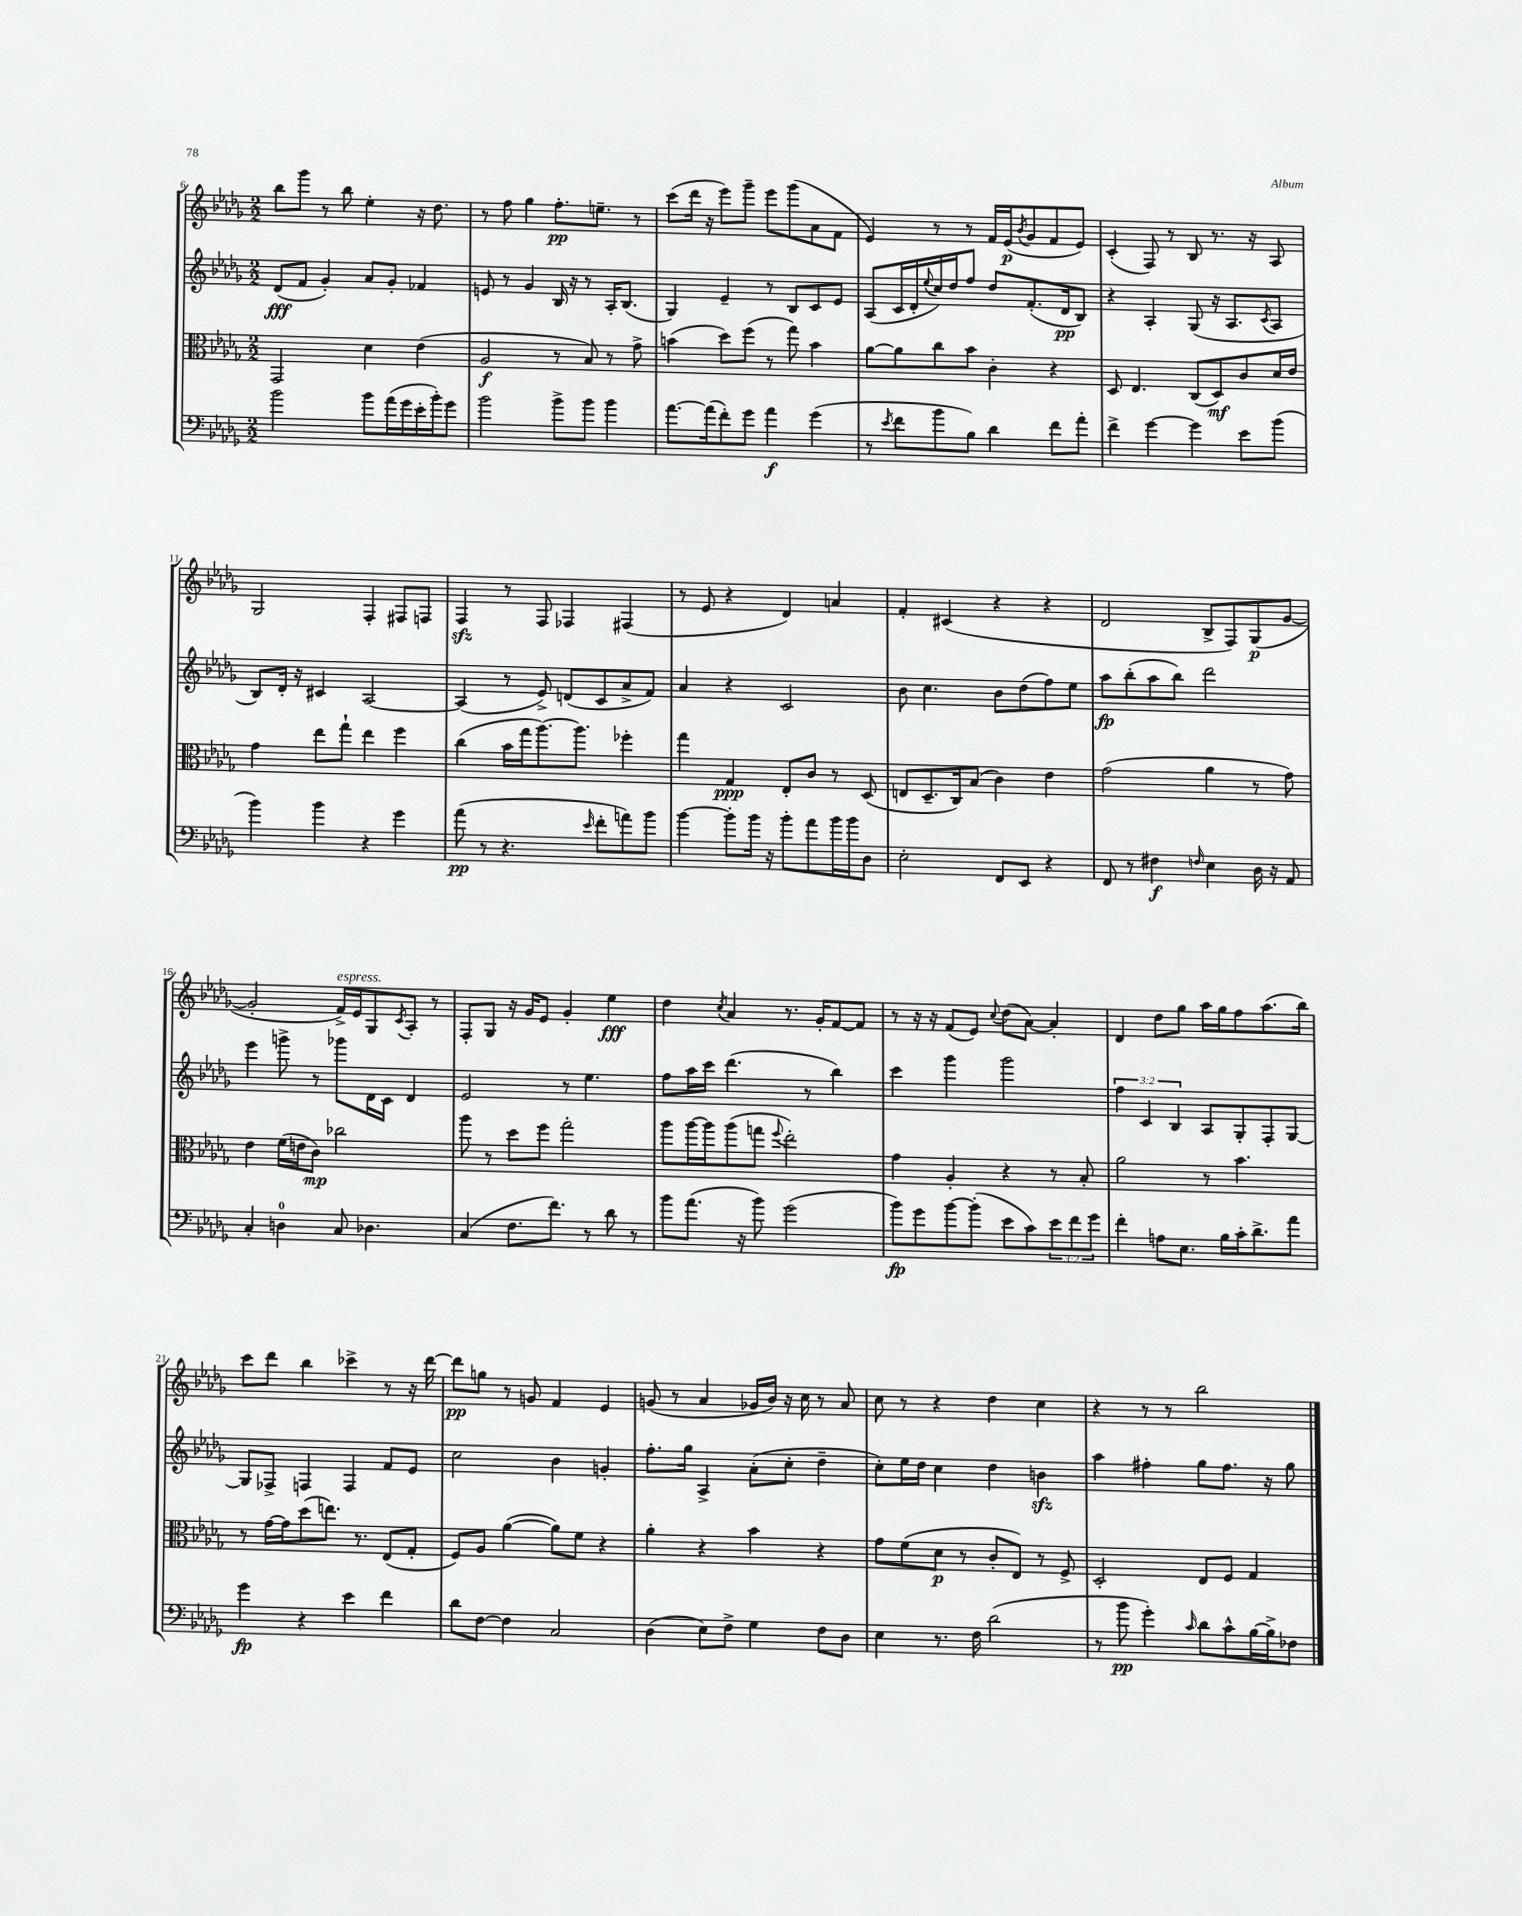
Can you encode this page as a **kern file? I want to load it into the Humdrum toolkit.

**kern	**dynam	**kern	**dynam	**kern	**dynam	**kern	**dynam
*part4	*part4	*part3	*part3	*part2	*part2	*part1	*part1
*staff4	*staff4	*staff3	*staff3	*staff2	*staff2	*staff1	*staff1
*clefF4	*	*clefC3	*	*clefG2	*	*clefG2	*
*k[b-e-a-d-g-]	*	*k[b-e-a-d-g-]	*	*k[b-e-a-d-g-]	*	*k[b-e-a-d-g-]	*
*M2/2	*	*M2/2	*	*M2/2	*	*M2/2	*
=6	=6	=6	=6	=6	=6	=6	=6
2b-\	.	2GG-/	.	(8d-/L	fff	8bb-\L	.
.	.	.	.	8f/J	.	8ggg-\J	.
.	.	.	.	4g-'/)	.	8r	.
.	.	.	.	.	.	8bb-\	.
8b-\L	.	4d-\	.	8a-/L	.	4ee-'\	.
(16a-\L	.	.	.	8g-'/J	.	.	.
16g-\	.	.	.	.	.	.	.
16e-'\	.	(4e-\	.	4f-X/	.	16r	.
16b-'\J)	.	.	.	.	.	8.dd-\	.
8g-\J	.	.	.	.	.	.	.
=7	=7	=7	=7	=7	=7	=7	=7
2b-\	.	2A-/	f	8en/	.	8r	.
.	.	.	.	8r	.	8ff\	.
.	.	.	.	4g-/	.	4gg-\	.
8b-^\L	.	8r	.	16B-/	.	8.ff'\L	pp
.	.	.	.	16r	.	.	.
8b-\J	.	8B-/)	.	8r	.	.	.
.	.	.	.	.	.	8.een~\J	.
4b-\	.	8r	.	16A-'/KL	.	.	.
.	.	.	.	(8.B-/J	.	.	.
.	.	8g-^\	.	.	.	8r	.
=8	=8	=8	=8	=8	=8	=8	=8
[8.a-\L	.	(4bn\	.	4G-/)	.	(8ccc\L	.
.	.	.	.	.	.	16ddd-\Jk	.
(16a-\k]	.	.	.	.	.	16r	.
8f'\)	.	8dd-\L)	.	4e-~/	.	8eee-\L)	.
8g-\J	.	(8ff\J	.	.	.	8ggg-~\J	.
4a-\	f	8r	.	8r	.	8eee-\L	.
.	.	8gg-\)	.	8B-/L	.	(8ggg-\	.
(4g-\	.	4b\	.	8c/	.	8a-\	.
.	.	.	.	8e-/J	.	8f\J	.
=9	=9	=9	=9	=9	=9	=9	=9
8r	.	[8a-\L	.	(8A-/L	.	4e-/)	.
8qe-/	.	.	.	.	.	.	.
8f\L	.	8a-\]	.	16c/L	.	.	.
.	.	.	.	16d-'/	.	.	.
.	.	.	.	8qqee-/	.	.	.
8b-\	.	8cc\	.	16cc/)	.	8r	.
.	.	.	.	16dd-/J	.	.	.
8B-\J)	.	8b-\J	.	8ff/J	.	8r	.
4d-\	.	4c'\	.	8dd-/L	.	16f/LL	.
.	.	.	.	.	.	(16e-/J	p
.	.	.	.	.	.	8qb-/	.
.	.	.	.	(8.f'/	.	8g-/	.
8f\L	.	4r	.	.	.	8f/	.
.	.	.	.	16d-/k	pp	.	.
8a-'\J	.	.	.	8B-/J)	.	8e-/J)	.
=10	=10	=10	=10	=10	=10	=10	=10
4f^\	.	8D-/	.	4r	.	(4c'/	.
.	.	4.E-/	.	.	.	.	.
[4g-\	.	.	.	4A-'/	.	8F/)	.
.	.	.	.	.	.	8r	.
4g-\]	.	(8C/L	.	(8G-/	.	8B-/	.
.	.	8D-/)	mf	16r	.	8.r	.
.	.	.	.	8.A-/L	.	.	.
8e-\L	.	8c/	.	.	.	.	.
.	.	.	.	.	.	16r	.
.	.	.	.	8qc/	.	.	.
(8b-\J	.	16d-/L	.	8A-/J	.	8A-/	.
.	.	16e-/JJ	.	.	.	.	.
!!LO:LB:g=z
=11	=11	=11	=11	=11	=11	=11	=11
4b-\)	.	4g-\	.	8B-/L)	.	2G-/	.
.	.	.	.	16d-'/Jk	.	.	.
.	.	.	.	16r	.	.	.
4b-\	.	8ee-\L	.	4c#X/	.	.	.
.	.	8gg-`\J	.	.	.	.	.
4r	.	4ee-\	.	[2A-/	.	4F'/	.
4g-\	.	4ff\	.	.	.	8F#X/L	.
.	.	.	.	.	.	8Fn/J	.
=12	=12	=12	=12	=12	=12	=12	=12
(8a-\	pp	(4cc\	.	(4A-/]	.	4Fzz/	.
8r	.	.	.	.	.	.	.
4.r	.	16b-\LL	.	8r	.	8r	.
.	.	16gg-\J	.	.	.	.	.
.	.	[8.aa-\)	.	8e-^/)	.	8F/	.
.	.	.	.	(8dn/L	.	4F-X/	.
.	.	8.aa-\J]	.	.	.	.	.
16qqe-/	.	.	.	.	.	.	.
8f'\L	.	.	.	8c/	.	.	.
8an\)	.	4ff-X'\	.	8a-^/	.	(4F#X/	.
8b-\J	.	.	.	8f/J)	.	.	.
=13	=13	=13	=13	=13	=13	=13	=13
[4b-\	.	4gg-\	.	4a-/	.	8r	.
.	.	.	.	.	.	8e-/	.
8b-'\L]	.	4G-/	ppp	4r	.	4r	.
16b-\Jk	.	.	.	.	.	.	.
16r	.	.	.	.	.	.	.
8b-'\L	.	8E-'/L	.	2c/	.	4d-/)	.
8a-\	.	8c/J	.	.	.	.	.
16b-\L	.	8r	.	.	.	4an/	.
16b-\J	.	.	.	.	.	.	.
8D-\J	.	(8D-/	.	.	.	.	.
=14	=14	=14	=14	=14	=14	=14	=14
2E-'\	.	8En/L	.	8b-\	.	4f'/	.
.	.	8.D-~/	.	4.cc\	.	.	.
.	.	.	.	.	.	(4c#X/	.
.	.	16C/k)	.	.	.	.	.
.	.	(8B-/J	.	.	.	.	.
8FF/L	.	4c\)	.	8b-\L	.	4r	.
8EE-/J	.	.	.	(8dd-\	.	.	.
4r	.	4e-\	.	8ff\)	.	4r	.
.	.	.	.	8ee-\J	.	.	.
=15	=15	=15	=15	=15	=15	=15	=15
8FF/	.	(2g-\	.	8aa-\L	fp	2d-/	.
8r	.	.	.	(8bb-'\	.	.	.
4F#X\	f	.	.	8aa-\	.	.	.
.	.	.	.	8bb-\J)	.	.	.
16qqFn/	.	.	.	.	.	.	.
4E-\	.	4a-\	.	2ddd-\	.	8B-^/L	.
.	.	.	.	.	.	8F/)	.
16D-\	.	8r	.	.	.	(8G-/	p
16r	.	.	.	.	.	.	.
8AA-/	.	8g-\)	.	.	.	[8g-/J	.
!!LO:LB:g=z
=16	=16	=16	=16	=16	=16	=16	=16
4C'/	.	4e-\	.	4eee-\	.	2g-'/]	.
4Dn\	.	(16f\LL	.	8gggn^\	.	.	.
.	.	16en\J	.	.	.	.	.
.	.	8c\J)	mp	8r	.	.	.
!	!	!	!	!	!	!LO:TX:a:i:t=espress.	!
8C/	.	2cc-X\	.	8ggg-X\L	.	16f^/LL)	.
.	.	.	.	.	.	16e-/J	.
4.D-X\	.	.	.	16d-\L	.	8G-/	.
.	.	.	.	16c\JJ	.	.	.
.	.	.	.	.	.	8qc/	.
.	.	.	.	4d-/	.	8A-'/J	.
.	.	.	.	.	.	8r	.
=17	=17	=17	=17	=17	=17	=17	=17
(4C/	.	8aa-\	.	2e-/	.	8F'/L	.
.	.	8r	.	.	.	8G-/J	.
8.F\L	.	8dd-\L	.	.	.	16r	.
.	.	.	.	.	.	16g-/KL	.
.	.	8ff\J	.	.	.	8e-/J	.
8.f\J)	.	.	.	.	.	.	.
.	.	2gg-'\	.	8r	.	4g-'/	.
8r	.	.	.	4.ee-\	.	.	.
8d-\	.	.	.	.	.	4ee-\	fff
8r	.	.	.	.	.	.	.
=18	=18	=18	=18	=18	=18	=18	=18
8b-\L	.	8aa-\L	.	8ff\L	.	4dd-\	.
(8.a-\J	.	[16aa-\L	.	16aa-\L	.	.	.
.	.	16aa-\J]	.	16ccc\JJ	.	.	.
.	.	.	.	.	.	8qcc/	.
.	.	(8aa-\	.	(4.ddd-\	.	4a-/	.
16r	.	.	.	.	.	.	.
8b-\)	.	8ggn\J	.	.	.	.	.
.	.	8qqff/	.	.	.	.	.
(2g-\	.	2ee-'\)	.	.	.	8.r	.
.	.	.	.	8r	.	.	.
.	.	.	.	.	.	16g-'/KL	.
.	.	.	.	4bb-\)	.	[8f/	.
.	.	.	.	.	.	8f/J]	.
=19	=19	=19	=19	=19	=19	=19	=19
8b-\L)	fp	4g-\	.	4ccc\	.	8r	.
8g-\	.	.	.	.	.	16r	.
.	.	.	.	.	.	16r	.
[8b-\	.	4A-'/	.	4ggg-\	.	(8f/L	.
(8b-'\J]	.	.	.	.	.	8e-/J)	.
.	.	.	.	.	.	8qqcc/	.
8e-\L	.	4r	.	2ggg-\	.	(8dd-\L	.
8c\)	.	.	.	.	.	[8a-\J)	.
12e-\	.	8r	.	.	.	4a-'/]	.
12f\	.	.	.	.	.	.	.
.	.	8B-'/	.	.	.	.	.
12g-\J	.	.	.	.	.	.	.
=20	=20	=20	=20	=20	=20	=20	=20
4f'\	.	2a-\	.	6ff\	.	4d-/	.
.	.	.	.	6c/	.	.	.
8An\L	.	.	.	.	.	8dd-\L	.
.	.	.	.	6B-/	.	.	.
8.E-\J	.	.	.	.	.	8gg-\J	.
.	.	8r	.	8A-/L	.	16aa-\LL	.
16B-\LL	.	.	.	.	.	16gg-\J	.
16c'\J	.	4.b-\	.	8G-'/	.	8ff\	.
8.d-^\	.	.	.	.	.	.	.
.	.	.	.	8F'/	.	(8.aa-\	.
8a-\J	.	.	.	[8G-/J	.	.	.
.	.	.	.	.	.	16bb-\Jk)	.
!!LO:LB:g=z
=21	=21	=21	=21	=21	=21	=21	=21
4g-\	fp	8r	.	8G-/L]	.	8ccc\L	.
.	.	[16g-\LL	.	8F-X^/J	.	8ddd-\J	.
.	.	16g-\J]	.	.	.	.	.
4r	.	(8dd-\	.	4Fn/	.	4bb-\	.
.	.	8.een\J)	.	.	.	.	.
4e-\	.	.	.	4F/	.	4ccc-X^\	.
.	.	8.r	.	.	.	.	.
4f\	.	(8E-/L	.	8f/L	.	8r	.
.	.	8G-'/J	.	8e-/J	.	16r	.
.	.	.	.	.	.	[16ddd-\	.
=22	=22	=22	=22	=22	=22	=22	=22
8d-\L	.	8F/L)	.	2cc\	.	8ddd-\L]	pp
[8F\J	.	8A-/J	.	.	.	8ggn\J	.
4F\]	.	([4a-\	.	.	.	8r	.
.	.	.	.	.	.	8gn/	.
2C/	.	8a-\L])	.	4b-\	.	4f/	.
.	.	8f\J	.	.	.	.	.
.	.	4r	.	4gn'/	.	4e-/	.
=23	=23	=23	=23	=23	=23	=23	=23
(4D-\	.	4a-'\	.	8.ff'\L	.	(8gn/	.
.	.	.	.	.	.	8r	.
.	.	.	.	16gg-\Jk	.	.	.
8E-\L)	.	4r	.	4A-^/	.	4a-/	.
8F^\J	.	.	.	.	.	.	.
4G-\	.	4b-\	.	(8a-'\L	.	16g-X/LL	.
.	.	.	.	.	.	16b-/JJ)	.
.	.	.	.	8cc'\J	.	16r	.
.	.	.	.	.	.	16cc\	.
8F\L	.	4r	.	4dd-~\	.	8r	.
8D-\J	.	.	.	.	.	8a-/	.
=24	=24	=24	=24	=24	=24	=24	=24
4E-\	.	8g-\L	.	8cc'\L)	.	8cc\	.
.	.	(8f\	.	16ee-\L	.	8r	.
.	.	.	.	16dd-\JJ	.	.	.
8.r	.	8d-\J	p	4cc\	.	4r	.
.	.	8r	.	.	.	.	.
16F\	.	.	.	.	.	.	.
(2d-\	.	8c'/L	.	4dd-\	.	4dd-\	.
.	.	8E-/J)	.	.	.	.	.
.	.	8r	.	4bnzz\	.	4cc\	.
.	.	8F^/	.	.	.	.	.
=25	=25	=25	=25	=25	=25	=25	=25
8r	.	2D-'/	.	4aa-\	.	4r	.
8b-\	pp	.	.	.	.	.	.
4g-'\)	.	.	.	4ff#X'\	.	8r	.
.	.	.	.	.	.	8r	.
16qqc/	.	.	.	.	.	.	.
8d-\L	.	8E-/L	.	8gg-\L	.	2bb-\	.
8c^^\	.	8F/J	.	8.ff#\J	.	.	.
[16B-\L	.	4G-/	.	.	.	.	.
16B-^\J]	.	.	.	16r	.	.	.
8F-X\J	.	.	.	8gg-\	.	.	.
==	==	==	==	==	==	==	==
*-	*-	*-	*-	*-	*-	*-	*-
